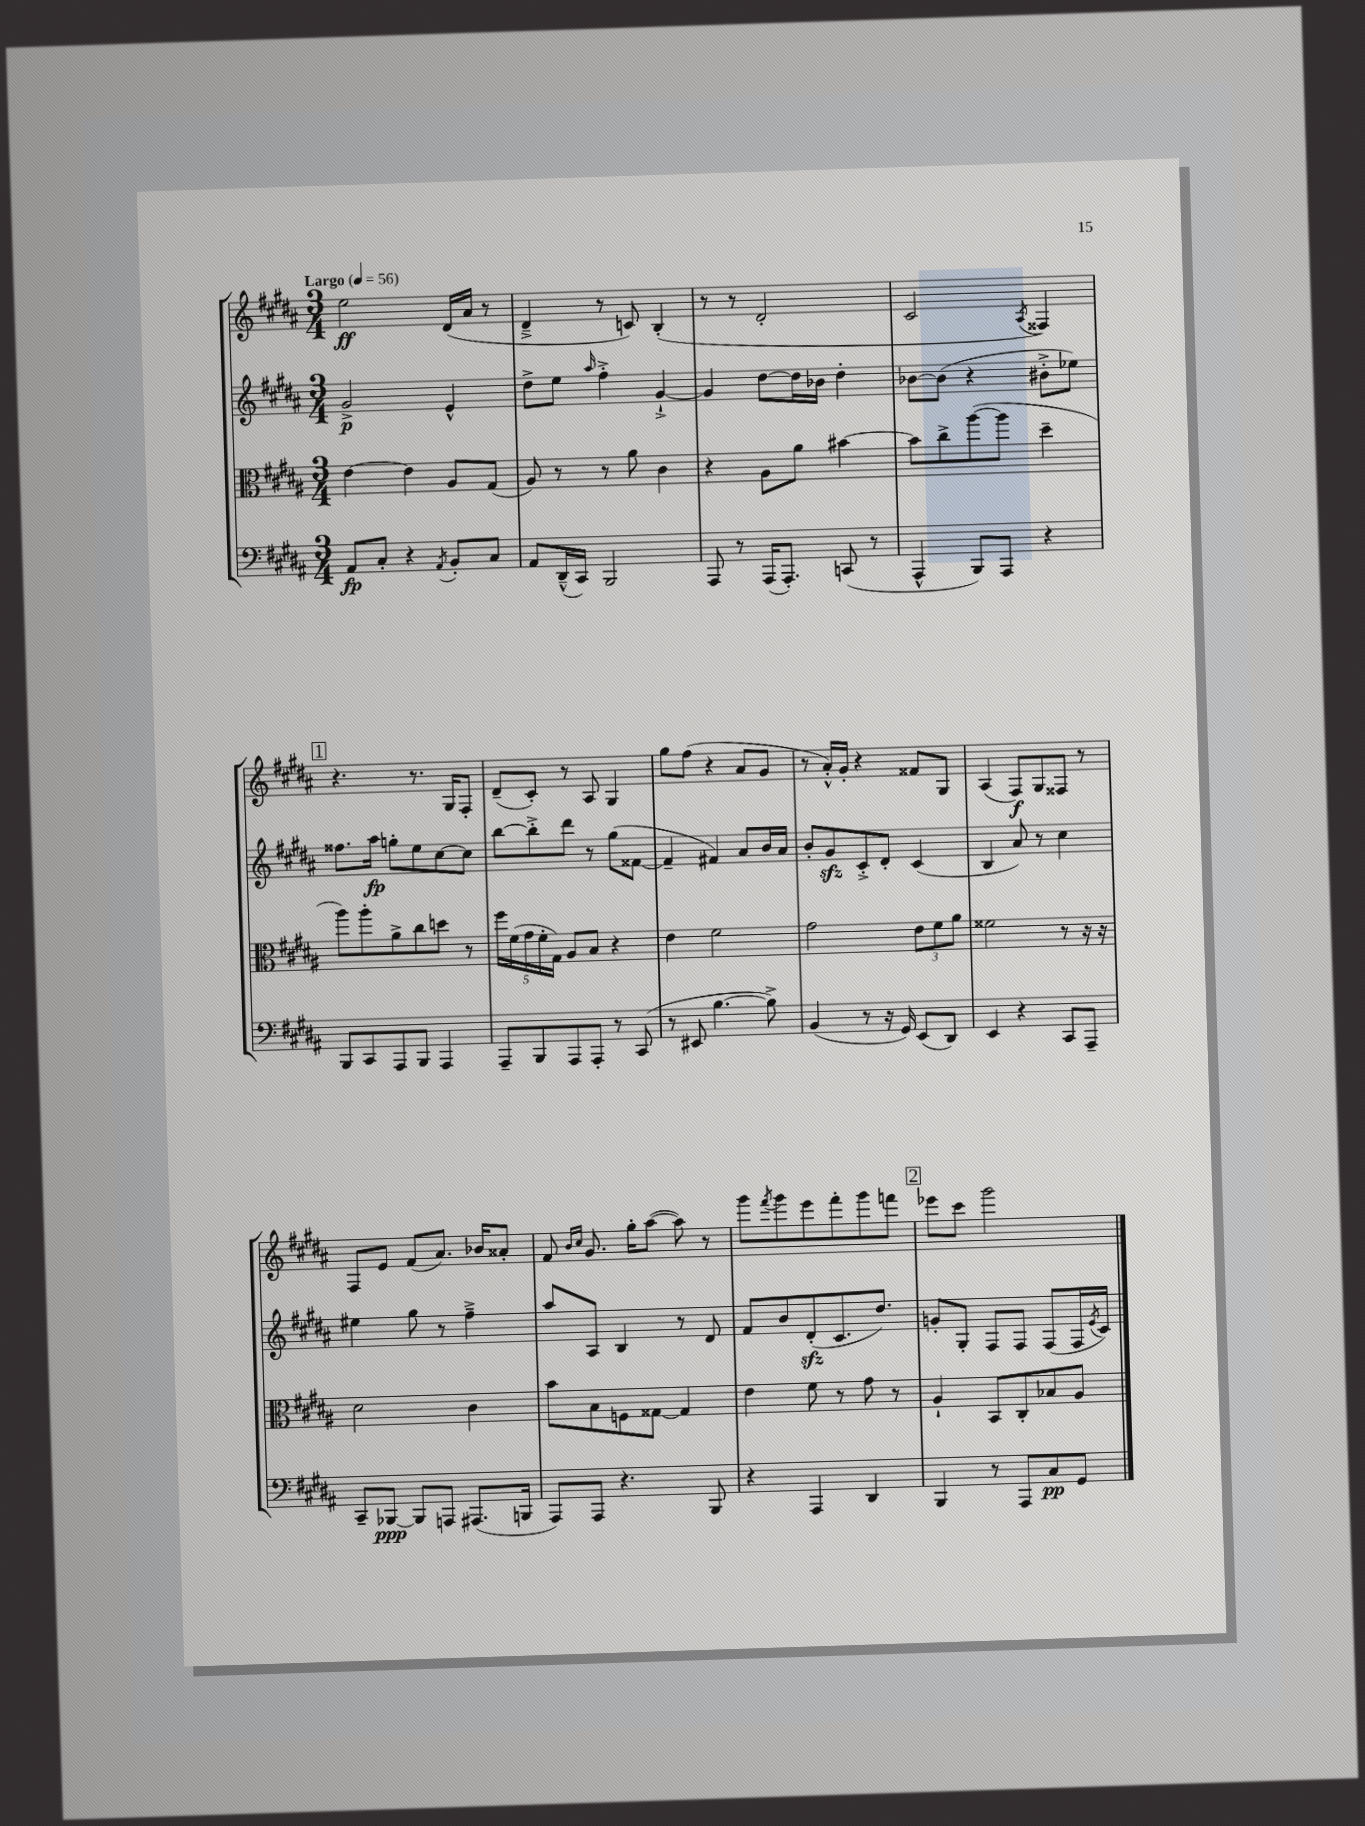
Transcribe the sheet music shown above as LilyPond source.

<<
\new StaffGroup <<
\new Staff = "s0" {
    \clef treble \key b \major \numericTimeSignature \time 3/4 \tempo "Largo" 4 = 56
    e''2\ff dis'16( ais'16 r8 |
    dis'4---> r8 c'8) b4-.( |
    r8 r8 dis'2-. |
    cis'2 \acciaccatura { ais8 } fisis4) |
    \mark \markup { \box "1" } r4. r8. gis16 fis8-. |
    dis'8--( cis'8-.) r8 ais8 gis4 |
    gis''8 fis''8( r4 ais'8 gis'8 |
    r8 ais'16-.-^) gis'16-. r4 fisis'8 gis8 |
    ais4( fis8\f) gis8 fisis8 r8 |
    fis8 e'8 fis'8( ais'8.) bes'16 aisis'8-. |
    fis'8 \grace { b'16 cis''16 } gis'8. gis''16-. ais''8~( ais''8) r8 |
    gis'''8 \acciaccatura { fis'''8 } gis'''8 e'''8 fis'''8-. gis'''8 f'''8 |
    \mark \markup { \box "2" } ees'''8 cis'''8 gis'''2 \bar "|." |
}
\new Staff = "s1" {
    \clef treble \key b \major \numericTimeSignature \time 3/4
    gis'2->\p e'4-^ |
    dis''8-> e''8 \grace { ais''16 } fis''4-.-> gis'4~-!-> |
    gis'4 dis''8~ dis''16 bes'16 dis''4-. |
    bes'8~ bes'8( r4 bis'8-.-> ees''8) |
    \mark \markup { \box "1" } fisis''8. ais''16\fp g''8-. e''8 cis''8~ cis''8 |
    b''8~ b''8-.-> dis'''8 r8 gis''8( fisis'8~ |
    fisis'4-- fis'4) ais'8 b'16 ais'16 |
    b'8-. gis'8\sfz cis'8-.-> dis'8-. cis'4( |
    b4 ais'8) r8 cis''4 |
    eis''4 gis''8 r8 fis''4---> |
    ais''8 ais8 b4 r8 dis'8 |
    fis'8 b'8 dis'8-.\sfz( cis'8. dis''8.) |
    \mark \markup { \box "2" } g'8-. gis8-. fis8 fis8 fis8( fis16 \acciaccatura { e'8 } cis'16) \bar "|." |
}
\new Staff = "s2" {
    \clef alto \key b \major \numericTimeSignature \time 3/4
    e'4~ e'4 ais8 gis8( |
    ais8) r8 r8 ais'8 cis'4 |
    r4 ais8 ais'8 bis'4~ |
    bis'8 cis''8-> ais''8~( ais''8 dis''4-- |
    \mark \markup { \box "1" } ais''8) ais''8-. ais'8-> cis''8 d''8 r8 |
    \tuplet 5/4 { fis''16 fis'16( gis'16 fis'16-. gis16) } ais8 b8 r4 |
    e'4 fis'2 |
    gis'2 \tuplet 3/2 { e'8 fis'8 ais'8 } |
    fisis'2 r8 r16 r16 |
    dis'2 cis'4 |
    b'8 b8 f8 gisis8~ gisis4 |
    e'4 fis'8 r8 gis'8 r8 |
    \mark \markup { \box "2" } ais4-! b,8 cis8-. bes8 ais8 \bar "|." |
}
\new Staff = "s3" {
    \clef bass \key b \major \numericTimeSignature \time 3/4
    ais,8\fp cis8-. r4 \acciaccatura { ais,8 } b,8-. cis8 |
    ais,8 dis,16---^( cis,16) b,,2 |
    ais,,8 r8 ais,,16( ais,,8.-.) c,8( r8 |
    ais,,4-^ b,,8) ais,,8 r4 |
    \mark \markup { \box "1" } b,,8 cis,8 ais,,8 b,,8 ais,,4 |
    ais,,8-- b,,8 ais,,8 ais,,8-. r8 cis,8( |
    r8 eis,8 b4.~ b8->) |
    b,4( r8 r16 gis,16) e,8( dis,8) |
    e,4 r4 cis,8 ais,,8-- |
    cis,8-- bes,,8~\ppp bes,,8 a,,8 ais,,8.( b,,16 |
    ais,,8) ais,,8 r4. b,,8 |
    r4 ais,,4 dis,4 |
    \mark \markup { \box "2" } b,,4 r8 ais,,8 cis8\pp gis,8 \bar "|." |
}
>>
>>
\layout { \context { \Score \remove "Bar_number_engraver" } }
